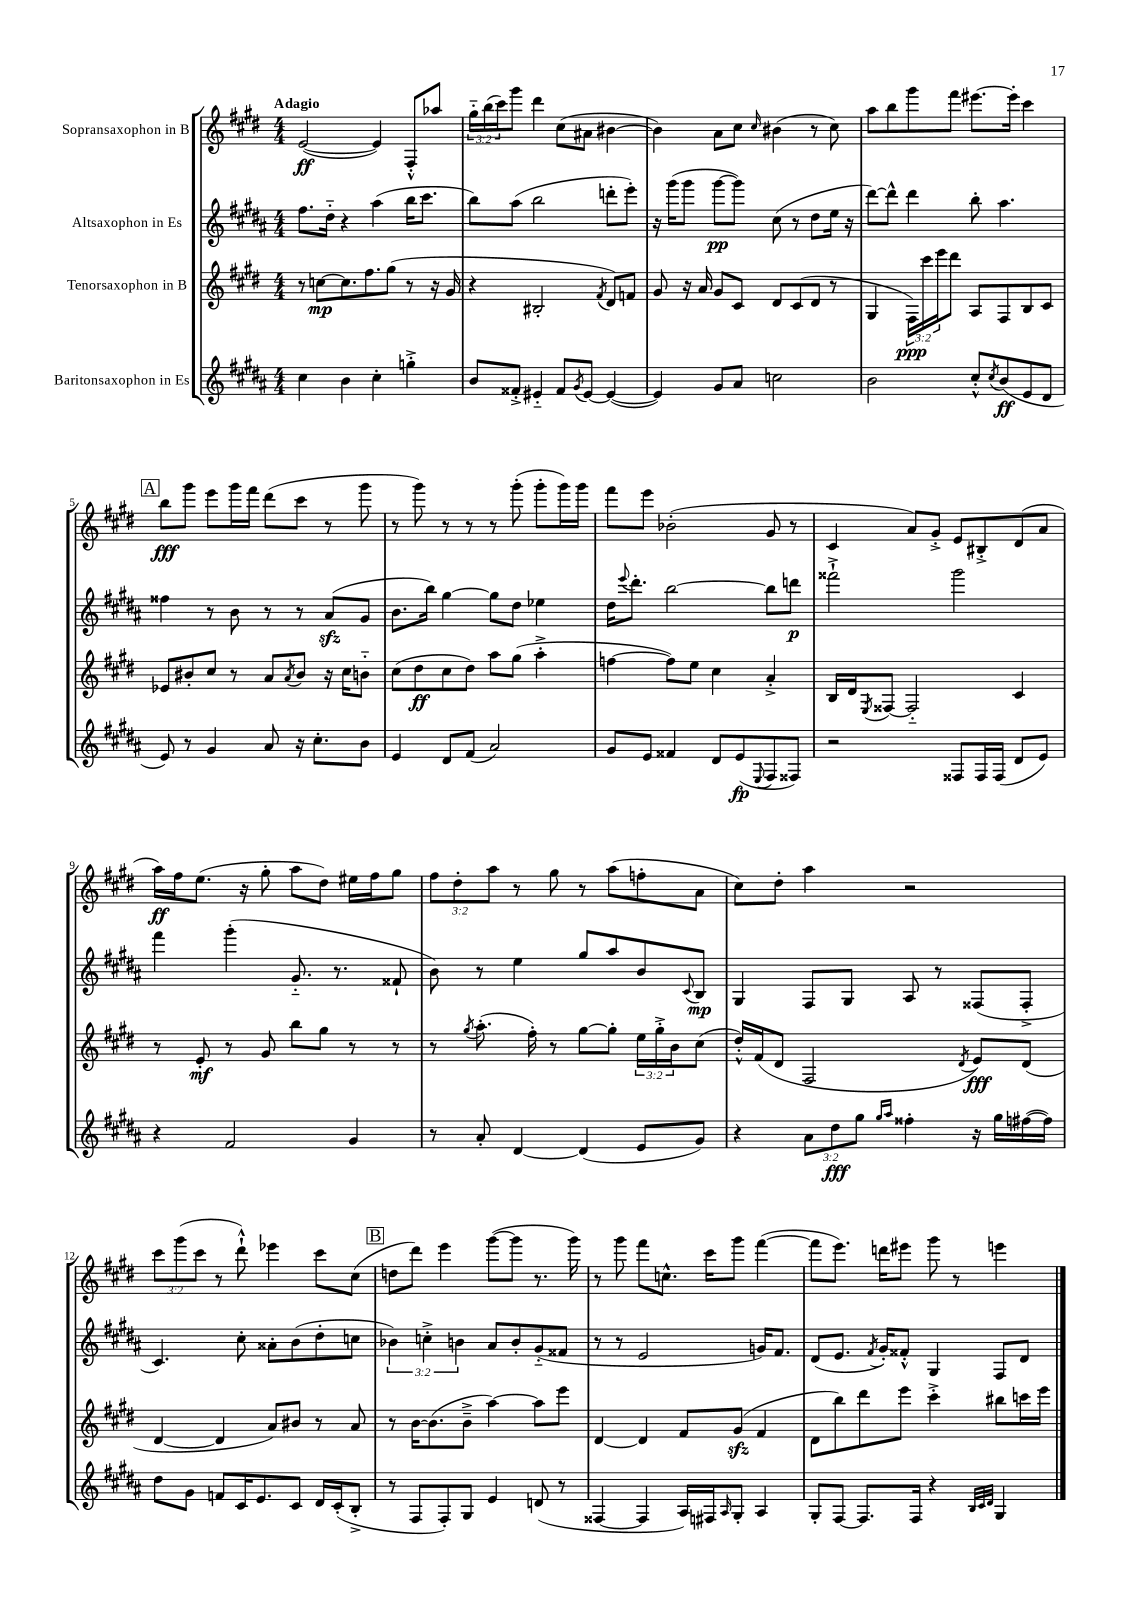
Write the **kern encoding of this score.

**kern	**kern	**kern	**kern
*staff4	*staff3	*staff2	*staff1
*clefG2	*clefG2	*clefG2	*clefG2
*k[f#c#g#d#a#]	*k[f#c#g#d#]	*k[f#c#g#d#a#]	*k[f#c#g#d#]
*M4/4	*M4/4	*M4/4	*M4/4
4cc#	8r	8.ff#	([2e
.	[8cc	.	.
.	.	16dd#'~	.
4b	8.cc]	4r	.
.	8.ff#	.	.
4cc#'	.	(4aa#	4e])
.	(8gg#	.	.
4gg'^	8r	16bb	8F#'^^
.	.	8.ccc#	.
.	16r	.	8aa-
.	16g#	.	.
=	=	=	=
8b	4r	8bb)	24gg#'~
.	.	.	(24bb
.	.	.	24ccc#)
8f##'^	.	(8aa#	8ggg#
4e#'~	2B#'	2bb	4ddd#
8f##	.	.	(8cc#
8qg#	.	.	.
[8e#	.	.	8a#
.	8qf#	.	.
(4e#_	8d#)	8ddd'	[4b#
.	8f	8eee')	.
=	=	=	=
4e#])	8g#	16r	4b#])
.	.	(16ggg#	.
.	16r	8ggg#	.
.	16a	.	.
8g#	8g#	[8ggg#	8a
8a#	8c#	8ggg#])	8cc#
.	.	.	16qqcc#
2cc	8d#	(8cc#	(4b#
.	(8c#	8r	.
.	8d#	8dd#	8r
.	8r	16ee	8cc#)
.	.	16r	.
=	=	=	=
2b	4G#	[8ddd#)	8aa
.	.	8ddd#^^]	8bb
.	24F#)	4ddd#	8ggg#
.	24ccc#	.	.
.	24eee	.	.
.	8ddd#	.	8fff#
8cc#'^^	8A	8bb'	[8.eee#
8qcc#	.	.	.
(8b	8F#	4.aa#	.
.	.	.	16eee#']
8e	8B	.	4ccc#
8d#	8c#	.	.
=	=	=	=
8e)	8e-	4ff##	8bb
8r	8b#'	.	8ggg#
4g#	8cc#	8r	8eee
.	8r	8b	16ggg#
.	.	.	16fff#
8a#	8a	8r	(8ddd#
.	8qa	.	.
16r	8b#	8r	8ccc#
8.cc#'	.	.	.
.	16r	(8a#	8r
.	16cc#	.	.
8b	8b'~	8g#	8ggg#
=	=	=	=
4e	(8cc#	8.b	8r
.	8dd#	.	8ggg#)
.	.	16bb)	.
8d#	8cc#	[4gg#	8r
(8f#	8dd#)	.	8r
2a#)	8aa	8gg#]	8r
.	(8gg#	8dd#	(8ggg#'
.	4aa'^	4ee-	8ggg#'
.	.	.	16ggg#)
.	.	.	16ggg#
=	=	=	=
8g#	[4ff	16dd#	8fff#
.	.	8qqeee	.
.	.	8.ddd#'	.
8e	.	.	8eee
4f##	8ff])	[2bb	(2b-'
.	8ee	.	.
8d#	4cc#	.	.
(8e	.	.	.
8qqE	.	.	.
8F#	4a'^	8bb]	8g#
8F##)	.	8ddd	8r
=	=	=	=
2r	16B	2fff##`^	4c#
.	16d#	.	.
.	8qE	.	.
.	[8F##	.	.
.	2F##'~]	.	8a)
.	.	.	8g#'^
8F##	.	2ggg#	8e
16F##	.	.	8B#'^
(16F##	.	.	.
8d#	4c#	.	(8d#
8e)	.	.	8a
=	=	=	=
4r	8r	4fff#	16aa)
.	.	.	16ff#
.	8e'	.	(8.ee
2f#	8r	(4ggg#'	.
.	.	.	16r
.	8g#	.	8gg#'
.	8bb	8.g#'~	8aa
.	8gg#	.	8dd#)
.	.	8.r	.
4g#	8r	.	16ee#
.	.	.	16ff#
.	8r	8f##`	8gg#
=	=	=	=
8r	8r	8b)	12ff#
.	.	.	12dd#'
.	8qgg#	.	.
8a#'	(8.aa'	8r	.
.	.	.	12aa
[4d#	.	4ee	8r
.	16ff#')	.	.
.	8r	.	8gg#
(4d#]	[8gg#	8gg#	8r
.	8gg#']	8aa#	(8aa
8e	24ee	8b	8ff'
.	24gg#'^	.	.
.	24b	.	.
.	.	8qqc#	.
8g#)	(8cc#	8B	8a
=	=	=	=
4r	16dd#'^^)	4G#	8cc#)
.	(16f#	.	.
.	8d#	.	8dd#'
12a#	2F#	8F#	4aa
12dd#	.	.	.
.	.	8G#	.
12gg#	.	.	.
16qqgg#	.	.	.
16qqaa#	.	.	.
4ff##'	.	8A#	2r
.	.	8r	.
.	8qd#	.	.
16r	8e)	(8F##	.
16gg#	.	.	.
([16ff#	(8d#	8F##'^	.
16ff#])	.	.	.
=	=	=	=
8dd#	[4d#	4.c#)	12ccc#
.	.	.	(12ggg#
8g#	.	.	.
.	.	.	12ccc#
8f	4d#]	.	8r
16c#	.	8cc#'	8ddd#`^^)
8.e	.	.	.
.	8a)	8a##'	4eee-
8c#	8b#	(8b	.
16d#	8r	8dd#'	8ccc#
(16c#'	.	.	.
8B'^	8a	8cc	(8cc#
=	=	=	=
8r	8r	6b-)	8dd
8F#	[16b	.	8ddd#)
.	.	6cc'^	.
.	(8.b]	.	.
8F#')	.	.	4eee
.	.	6b	.
8G#	8b~^	.	.
4e	[4aa)	8a#	([8ggg#
.	.	8b'	8ggg#]
(8d	8aa]	(8g#'~	8.r
8r	8eee	8f##	.
.	.	.	16ggg#)
=	=	=	=
[4F##	[4d#	8r	8r
.	.	8r	8ggg#
4F##]	4d#]	2e	8fff#
.	.	.	8.cc^^
16A#)	8f#	.	.
16F#	.	.	16ccc#
16qqA#	.	.	.
8G#'	(8g#	.	8ggg#
4A#	4f#	16g)	([4fff#
.	.	8.f#	.
=	=	=	=
8G#'	8d#	(8d#	8fff#]
[8F#	8bb)	8.e	8.eee)
8.F#]	8ddd#	.	.
.	.	8qf#	.
.	.	16g#')	16ddd
.	8eee	8f##'^^	8eee#
16F#	.	.	.
4r	4ccc#'^	4G#	8ggg#
.	.	.	8r
32qqB	.	.	.
32qqc#	.	.	.
32qqd#	.	.	.
4G#	8bb#	8F#	4eee
.	16ccc	8d#	.
.	16eee	.	.
==	==	==	==
*-	*-	*-	*-
